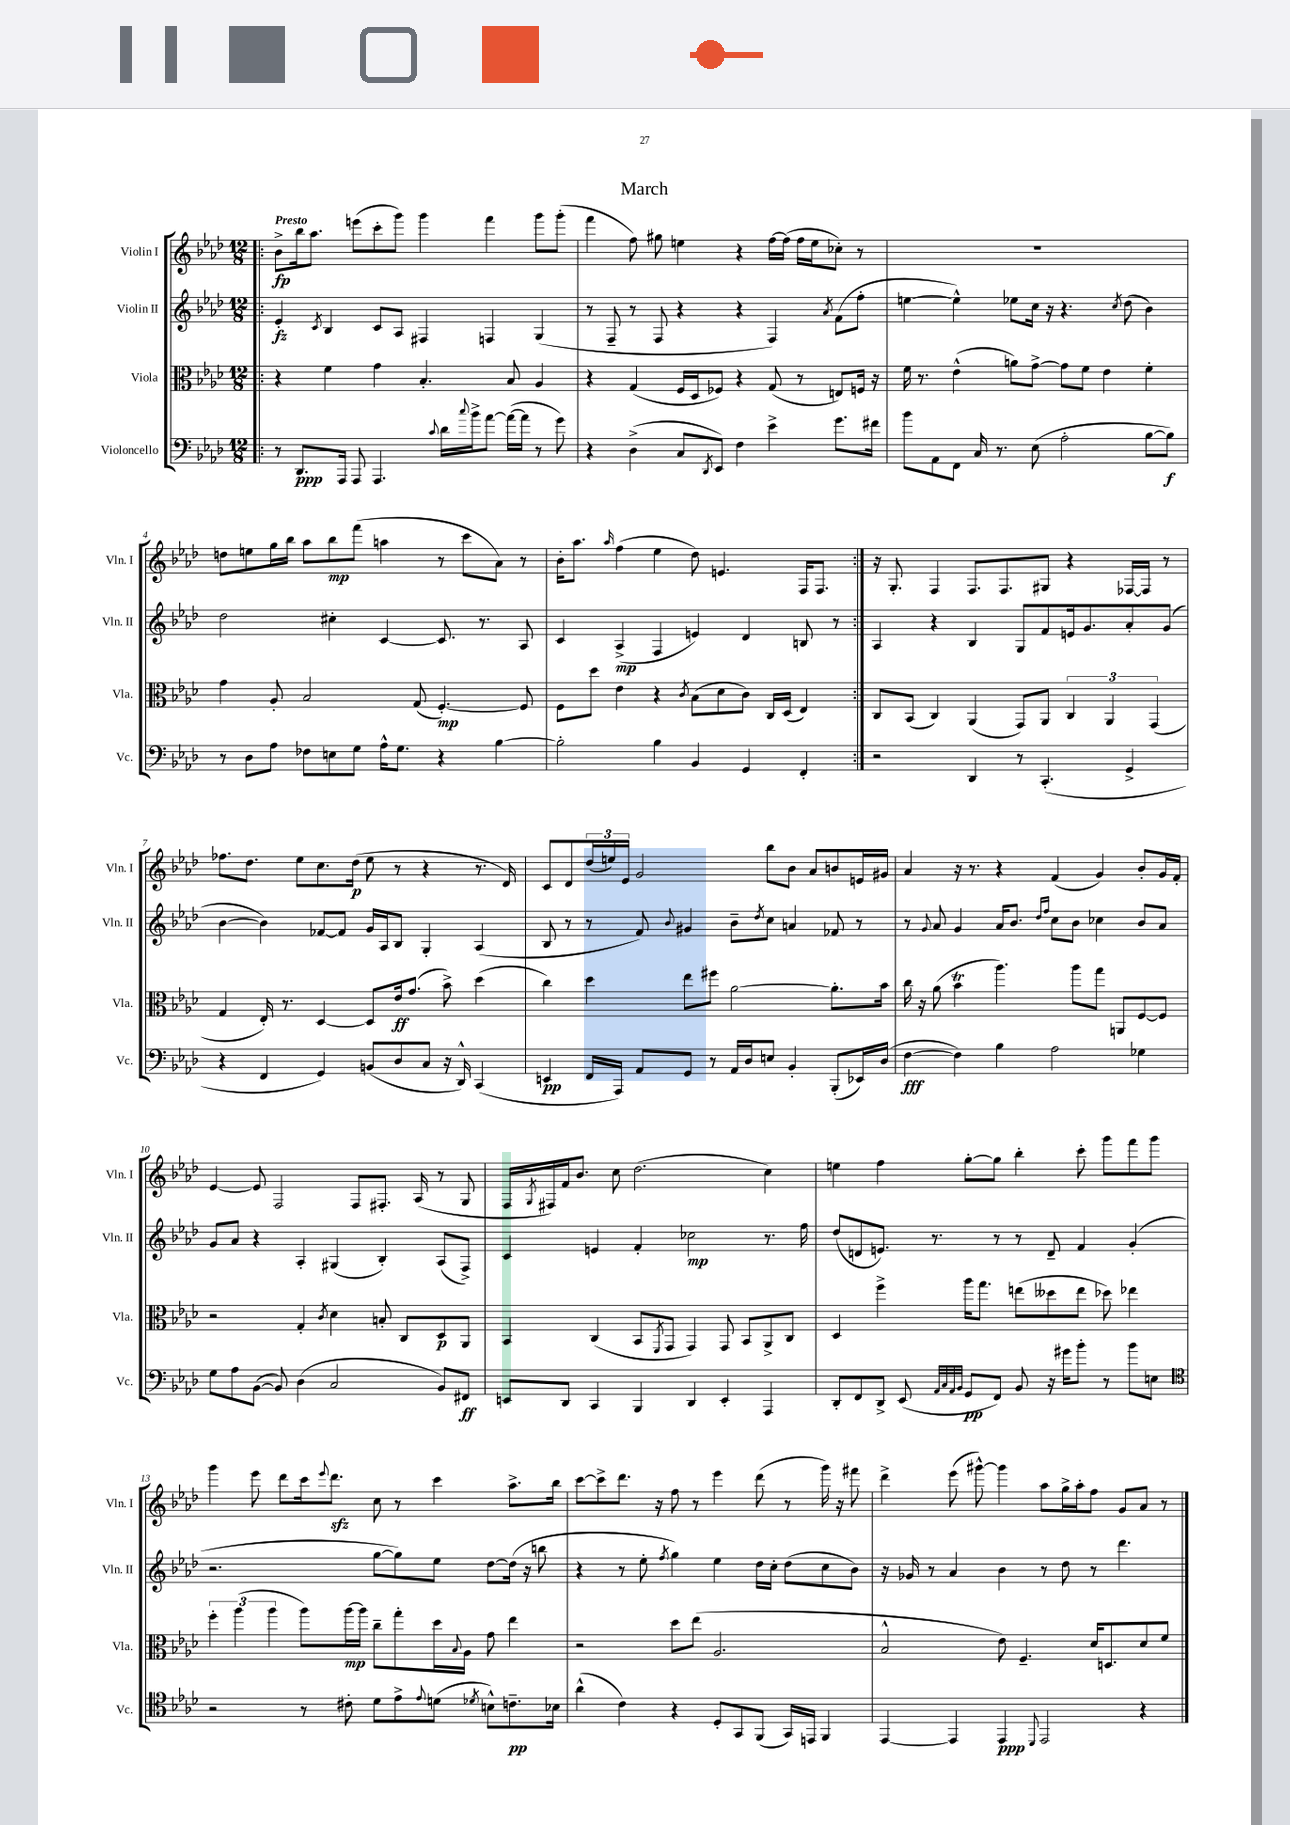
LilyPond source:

\header { title = "March" }
<<
\new StaffGroup <<
\new Staff = "s0" \with { instrumentName = "Violin I" shortInstrumentName = "Vln. I" } {
    \clef treble \key aes \major \numericTimeSignature \time 12/8 \tempo "Presto"
    \repeat volta 2 { \bar ".|:" bes'8->\fp bes''16 aes''8. e'''8( c'''8-. g'''8) g'''4 f'''4 g'''8 g'''8-.( |
    f'''4 f''8) gis''8 e''4 r4 f''16~ f''16( f''16 e''16 ces''8-.) r8 |
    R1. |
    d''8 e''8 g''16 bes''16 aes''8 bes''8\mp f'''8( a''4 r8 c'''8 aes'8) r8 |
    bes'16-. aes''8. \grace { aes''16 } f''4( ees''4 des''8) e'4. f16 f8. | }
    r16 g8.-. f4 f8. f8. gis8 r4 fes16~ fes16 r8 |
    fes''8. des''8. ees''8 c''8. des''16\p( ees''8 r8 r4 r8. des'16) |
    c'8 des'8 \tuplet 3/2 { des''16( e''16) ees'16 } g'2 bes''8 bes'8 aes'8 b'8 e'16 gis'16 |
    aes'4 r16 r8. r4 f'4( g'4) bes'8-. g'16 f'16-. |
    ees'4~ ees'8 f2 f8 fis8.-. aes16( r8 g8 |
    f16 \acciaccatura { g8 } fis16) f'16 bes'8. c''8 des''2.( c''4) |
    e''4 f''4 g''8~-. g''8 bes''4-. c'''8-. g'''8 f'''8 g'''8 |
    g'''4 ees'''8 des'''8 c'''16 \appoggiatura { ees'''8 } des'''8.\sfz c''8 r8 c'''4 aes''8.-> bes''16 |
    c'''8~ c'''8-> des'''8. r16 f''8 r8 ees'''4 des'''8( r8 g'''16) r16 fis'''8 |
    des'''4-> ees'''8( gis'''8~-^) gis'''4 aes''8 g''16-> aes''16-. f''8 g'8 aes'8 r8 \bar "|." |
}
\new Staff = "s1" \with { instrumentName = "Violin II" shortInstrumentName = "Vln. II" } {
    \clef treble \key aes \major \numericTimeSignature \time 12/8
    \repeat volta 2 { \bar ".|:" ees'4-.\fz \acciaccatura { c'8 } bes4 c'8 aes8 fis4 f4 g4( |
    r8 f8-- r8 f8 r4 r4 f4) \acciaccatura { aes'8 } f'8( f''8-. |
    e''4~ e''4-^) ees''8 c''16 r16 r4. \acciaccatura { c''8 } des''8( bes'4) |
    des''2 cis''4-. c'4~ c'8. r8. aes8 |
    c'4 aes4->\mp( f4 e'4) des'4 b8 r8 | }
    aes4 r4 bes4 g8 f'8 e'16 g'8. aes'8-. g'8( |
    bes'4~ bes'4) fes'8~ fes'8 g'16 aes16 bes8 g4-. aes4( |
    bes8 r8 r8 f'8) \appoggiatura { bes'8 } gis'4 bes'8-- \acciaccatura { des''8 } c''8 a'4 fes'8 r8 |
    r8 \appoggiatura { g'8 } aes'8 g'4 aes'16 bes'8. \grace { des''16 f''16 } c''8 bes'8 ces''4 bes'8 aes'8 |
    g'8 aes'8 r4 aes4-. gis4( bes4-.) aes8( f8->) |
    c'4 e'4 f'4-. ces''2\mp r8. f''16 |
    des''8( d'8 e'8.) r8. r8 r8 d'8-- f'4 g'4-.( |
    r2. g''8~ g''8) ees''8 des''8~ des''16( r16 b''8 |
    r4 r8 ees''8-. \acciaccatura { f''8 } g''4) ees''4 des''16 c''16-. des''8( c''8 bes'8) |
    r16 ges'16 r8 aes'4 bes'4 r8 des''8 r8 des'''4. \bar "|." |
}
\new Staff = "s2" \with { instrumentName = "Viola" shortInstrumentName = "Vla." } {
    \clef alto \key aes \major \numericTimeSignature \time 12/8
    \repeat volta 2 { \bar ".|:" r4 f'4 g'4 bes4.-. bes8 aes4 |
    r4 g4( f16 des16 fes8) r4 g8( r8 e8) f16 r16 |
    f'16 r8. ees'4-^( a'8) g'8~-> g'8 f'8 ees'4 f'4-. |
    g'4 aes8-. bes2 g8( f4.~-.\mp) f8 |
    f8 des''8 ees'4 r4 \acciaccatura { c'8 } bes8( des'8 c'8) c16 des16( ees4) | }
    c8 bes,8( c4) aes,4( g,8) aes,8 \tuplet 3/2 { c4 aes,4 g,4( } |
    g4 ees16-.) r8. des4~ des8 ees'16\ff g'8.( bes'8->) des''4( |
    c''4) des''4 ees''8 fis''8 aes'2~ aes'8.-. bes'16 |
    c''16 r16 aes'8( bes'4\trill aes''4.) aes''8 g''8 a,8 f8~ f8 |
    r2 g4-. \acciaccatura { c'8 } des'4 b8-. c8 des8\p aes,8 |
    bes,4 c4( bes,8 \acciaccatura { f,8 } g,8 g,4) g,8 bes,8 aes,8-> c8 |
    des4 f''4-> aes''16 g''8. e''8( deses''8 e''8 des''8) ees''4 |
    \tuplet 3/2 { f''4-. aes''4( aes''4 } aes''8) aes''16~\mp aes''16 c''8-- g''8-. des''16 \appoggiatura { bes8 } aes16 g'8 ees''4 |
    r2 des''8 ees''8( aes2. |
    bes2-^ ees'8) f4.-- des'16 d8. des'8 f'8 \bar "|." |
}
\new Staff = "s3" \with { instrumentName = "Violoncello" shortInstrumentName = "Vc." } {
    \clef bass \key aes \major \numericTimeSignature \time 12/8
    \repeat volta 2 { \bar ".|:" r8 des,8.\ppp aes,,16 aes,,8 aes,,4. \appoggiatura { c'8 } des'16 \appoggiatura { c''8 } bes'16-> aes'8~ aes'16~( aes'16 r8 g'8) |
    r4 des4->( c8 \acciaccatura { des,8 } ees,8) f4 ees'4-> g'8. fis'16 |
    bes'8 aes,8 f,8 c16 r8. ees8( aes2-. bes8~ bes8\f) |
    r8 des8 aes8 fes8 e8 g8 aes16-^ g8. r4 bes4~ |
    bes2-. bes4 bes,4 g,4 f,4-. | }
    r2 des,4 r8 c,4.-.( g,4-> |
    r4 f,4 g,4) b,8( des8 c8 r16 des,16-^) c,4( |
    e,4\pp f,16 aes,,16) aes,8 g,8 r8 aes,16 des16 e8 bes,4-. bes,,8-.( ees,16) des16( |
    f4~\fff f4) bes4 aes2 ges4 |
    g8 aes8 bes,8~( bes,8) des4( c2 bes,8) fis,8\ff |
    e,8 des,8 c,4 bes,,4 des,4 e,4-. aes,,4 |
    des,8-. f,8 des,8-> ees,8( \grace { aes,32 c32 aes,32 bes,32 } g,8\pp f,8) bes,8 r16 gis'16 bes'8-. r8 bes'8 e8 |
    \clef tenor r2 r8 cis'8-. des'8 ees'8-> \appoggiatura { ees'8 } d'8( \acciaccatura { des'8 } b8-^) c'8.--\pp bes16 |
    aes'4-^( c'4) r4 des8-. g,8 f,8( g,16) e,16 f,4 |
    ees,4~ ees,4 ees,4\ppp \appoggiatura { des,8 } ees,2 r4 \bar "|." |
}
>>
>>
